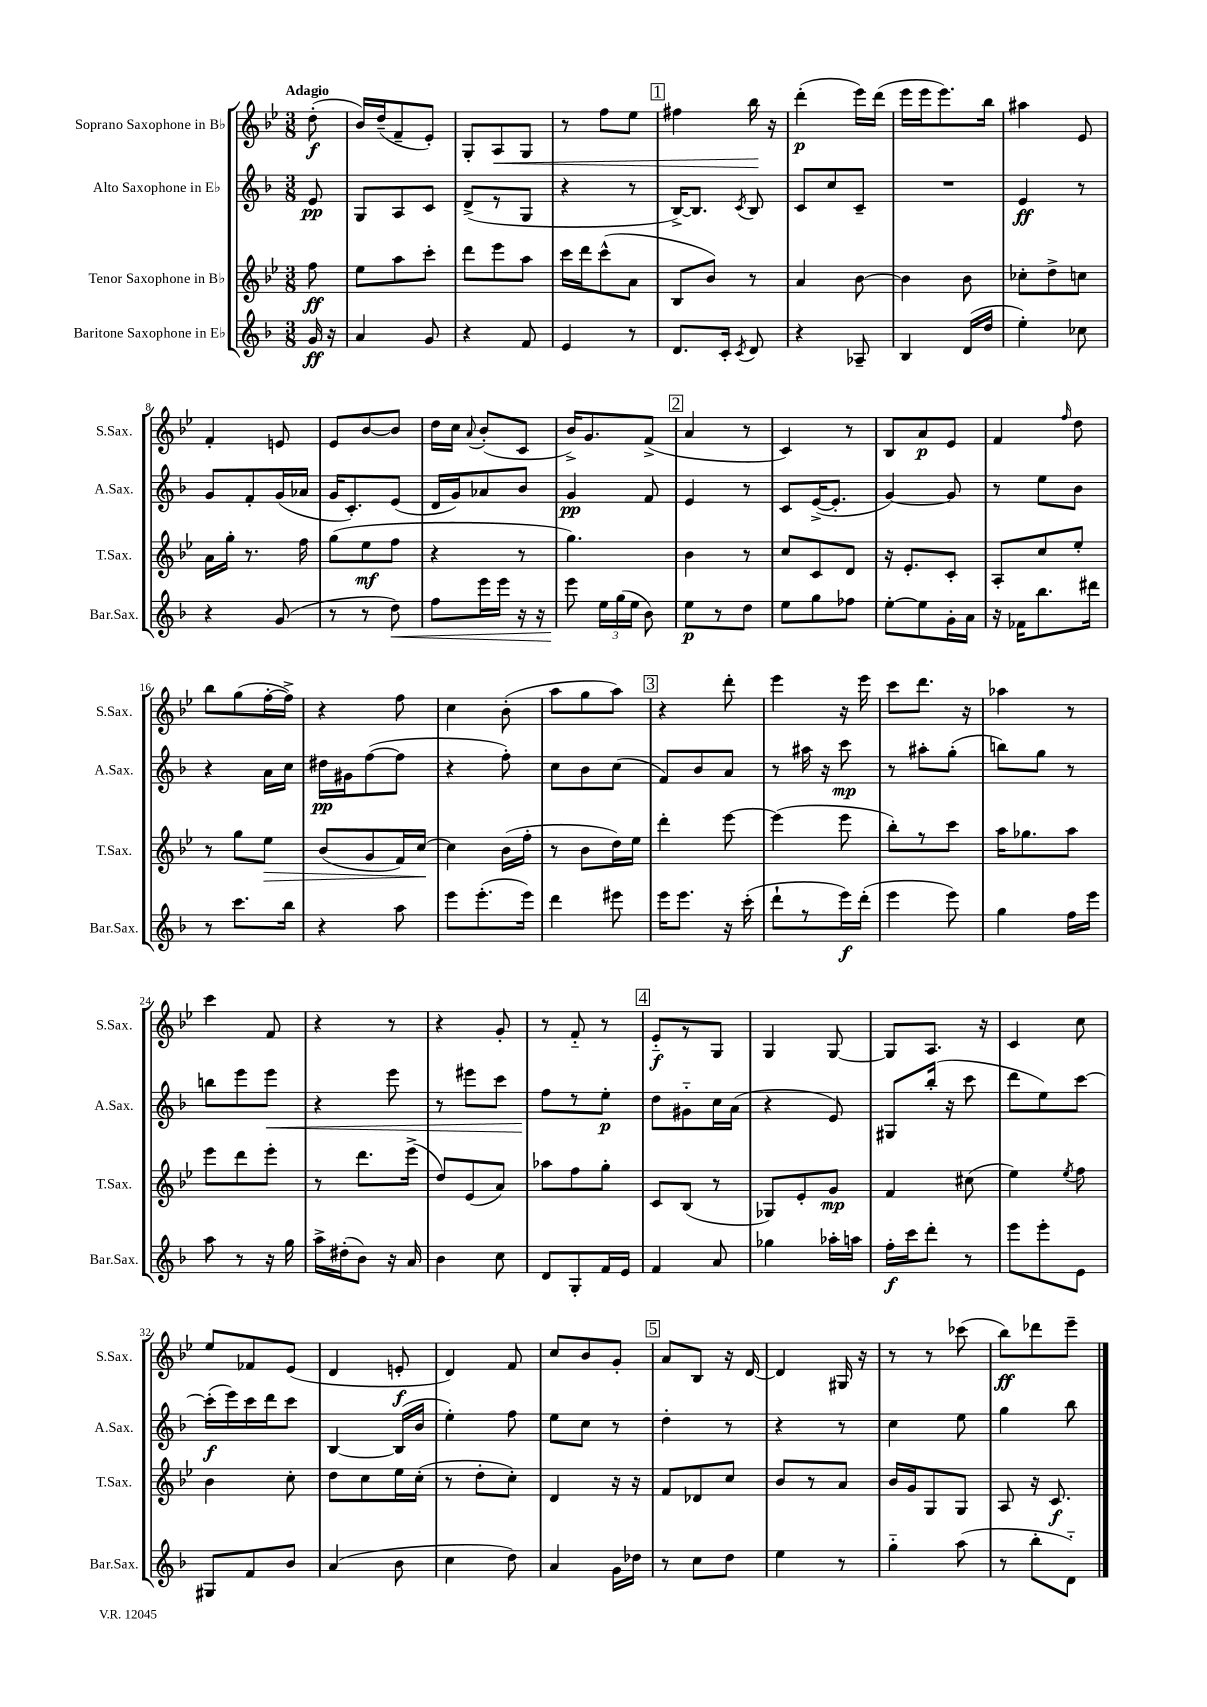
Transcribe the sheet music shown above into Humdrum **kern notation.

**kern	**kern	**kern	**kern
*staff4	*staff3	*staff2	*staff1
*clefG2	*clefG2	*clefG2	*clefG2
*k[b-]	*k[b-e-]	*k[b-]	*k[b-e-]
*M3/8	*M3/8	*M3/8	*M3/8
16g/	8ff\	8e/	(8dd'\
16r	.	.	.
=	=	=	=
4a/	8ee-\L	8G/L	16b-/LL)
.	.	.	(16dd~/J
.	8aa\	8A/	8f~/
8g/	8ccc'\J	8c/J	8e-'/J)
=	=	=	=
4r	8ddd\L	(8d^/L	8G'/L
.	8eee-\	8r	8A/
8f/	8aa\J	8G/J	8G/J
=	=	=	=
4e/	16ccc\LL	4r	8r
.	16ddd\J	.	.
.	(8ccc^^\	.	8ff\L
8r	8a\J	8r	8ee-\J
=	=	=	=
8.d/L	8B-/L	[16B-^/LK)	4ff#\
.	.	8.B-/]J	.
.	8b-/J)	.	.
16c'/Jk	.	.	.
8qc/	.	8qc/	.
8d/	8r	8B-/	16bb-\
.	.	.	16r
=	=	=	=
4r	4a/	8c/L	(4ddd'\
.	.	8cc/	.
8A-~/	[8b-\	8c~/J	16eee-\LL)
.	.	.	(16ddd\JJ
=	=	=	=
4B-/	4b-\]	4.r	16eee-\LL
.	.	.	16eee-\J
.	.	.	8.eee-\)
(16d/LL	8b-\	.	.
16dd/JJ	.	.	16bb-\Jk
=	=	=	=
4ee'\)	8cc-'\L	4e/	4aa#\
.	8dd^\	.	.
8cc-\	8cc\J	8r	8e-/
=	=	=	=
4r	16a\LL	8g/L	4f'/
.	16gg'\JJ	.	.
.	8.r	8f'/	.
(8g/	.	(16g/L	8e/
.	16ff\	16a-/JJ	.
=	=	=	=
8r	(8gg\L	16g/LK	8e-/L
.	.	8.c'/)	.
8r	8ee-\	.	[8b-/
8dd\)	8ff\J	(8e/J	8b-/]J
=	=	=	=
8ff\L	4r	16d/LL	16dd\LL
.	.	16g/J)	16cc\JJ
.	.	.	8qqa/
16eee\L	.	8a-/	(8b-'/L
16eee\JJ	.	.	.
16r	8r	8b-/J	8c/J
16r	.	.	.
=	=	=	=
8eee\	4.gg\)	4g/	16b-^/LK)
.	.	.	8.g/
24ee\LL	.	.	.
(24gg\	.	.	.
24ee\JJ	.	.	.
8b-\)	.	8f/	(8f^/J
=	=	=	=
8ee\L	4b-\	4e/	4a/
8r	.	.	.
8dd\J	8r	8r	8r
=	=	=	=
8ee\L	8cc/L	8c/L	4c/)
8gg\	8c/	([16e^/K	.
.	.	8.e'/]J	.
8ff-\J	8d/J	.	8r
=	=	=	=
[8ee'\L	16r	[4g/)	8B-/L
.	8.e-'/L	.	.
8ee\]	.	.	8a/
16g'\L	8c'/J	8g/]	8e-/J
16a\JJ	.	.	.
=	=	=	=
16r	8A'/L	8r	4f/
16f-\LK	.	.	.
8.bb-\	8cc/	8ee\L	.
.	.	.	16qqff/
.	8ee-'/J	8b-\J	8dd\
16ddd#\Jk	.	.	.
=	=	=	=
8r	8r	4r	8bb-\L
8.ccc\L	8gg\L	.	(8gg\
.	8ee-\J	16a\LL	[16ff'\L
16bb-\Jk	.	16cc\JJ	16ff^\]JJ)
=	=	=	=
4r	(8b-/L	16dd#\LL	4r
.	.	16g#\J	.
.	8g/	([8ff\	.
8aa\	16f/L)	8ff\]J	8ff\
.	[16cc/JJ	.	.
=	=	=	=
8eee\L	4cc\]	4r	4cc\
(8.eee'\	.	.	.
.	(16b-\LL	8ff'\)	(8b-'\
16eee\Jk)	16ff'\JJ	.	.
=	=	=	=
4ddd\	8r	8cc\L	8aa\L
.	8b-\L	8b-\	8gg\
8eee#\	16dd\L)	(8cc\J	8aa\J)
.	16ee-\JJ	.	.
=	=	=	=
16eee\LK	4ddd'\	8f/L)	4r
8.eee\J	.	.	.
.	.	8b-/	.
16r	[8eee-\	8a/J	8ddd'\
(16ccc'\	.	.	.
=	=	=	=
8ddd`\L	(4eee-\]	8r	4eee-\
8r	.	16aa#\	.
.	.	16r	.
16eee\L)	8eee-\	8ccc\	16r
(16ddd'\JJ	.	.	16eee-\
=	=	=	=
4eee\	8bb-'\L)	8r	8ccc\L
.	8r	8aa#'\L	8.ddd\J
8eee\)	8ccc\J	(8gg'\J	.
.	.	.	16r
=	=	=	=
4gg\	16aa\LK	8bb\L)	4aa-\
.	8.gg-\	.	.
.	.	8gg\J	.
16ff\LL	8aa\J	8r	8r
16eee\JJ	.	.	.
=	=	=	=
8aa\	8eee-\L	8bb\L	4ccc\
8r	8ddd\	8eee\	.
16r	8eee-'\J	8eee\J	8f/
16gg\	.	.	.
=	=	=	=
16aa^\LL	8r	4r	4r
(16dd#'\J	.	.	.
8b-\J)	8.ddd\L	.	.
16r	.	8eee\	8r
16a/	(16eee-^\Jk	.	.
=	=	=	=
4b-\	8dd/L)	8r	4r
.	(8e-/	8eee#\L	.
8cc\	8a/J)	8ccc\J	8g'/
=	=	=	=
8d/L	8aa-\L	8ff\L	8r
8G'/	8ff\	8r	8f'~/
16f/L	8gg'\J	8ee'\J	8r
16e/JJ	.	.	.
=	=	=	=
4f/	8c/L	8dd\L	8e-'~/L
.	(8B-/J	8g#'~\	8r
8a/	8r	16cc\L	8G/J
.	.	(16a\JJ	.
=	=	=	=
4gg-\	8G-/L)	4r	4G/
.	8e-'/	.	.
16aa-'\LL	8g/J	8e/)	[8G/
16aa\JJ	.	.	.
=	=	=	=
16ff'\LL	4f/	8G#/L	8G/]L
16ccc\J	.	.	.
8ddd'\J	.	(16bb-'/Jk	8.A/J
.	.	16r	.
8r	(8cc#\	8ccc\	.
.	.	.	16r
=	=	=	=
8eee\L	4ee-\)	8ddd\L	4c/
8eee'\	.	8ee\)	.
.	8qee-/	.	.
8e\J	8ff\	[8ccc\J	8cc\
=	=	=	=
8G#/L	4b-\	(16ccc'\]LL	8ee-/L
.	.	16eee\)	.
8f/	.	16ccc\	8f-/
.	.	16ddd\J	.
8b-/J	8cc'\	8ccc\J	(8e-/J
=	=	=	=
(4a/	8dd\L	[4B-/	4d/
.	8cc\	.	.
8b-\	16ee-\L	(16B-/]LL	8e'/
.	(16cc'\JJ	16b-/JJ	.
=	=	=	=
4cc\	8r	4ee'\)	4d/)
.	8dd'\L	.	.
8dd\)	8cc'\J)	8ff\	8f/
=	=	=	=
4a/	4d/	8ee\L	8cc/L
.	.	8cc\J	8b-/
16g\LL	16r	8r	8g'/J
16dd-\JJ	16r	.	.
=	=	=	=
8r	8f/L	4dd'\	8a/L
8cc\L	8d-/	.	8B-/J
8dd\J	8cc/J	8r	16r
.	.	.	[16d/
=	=	=	=
4ee\	8b-/L	4r	4d/]
.	8r	.	.
8r	8a/J	8r	16G#/
.	.	.	16r
=	=	=	=
4gg'~\	16b-/LL	4cc\	8r
.	16g/J	.	.
.	8G/	.	8r
(8aa\	8G/J	8ee\	(8ccc-\
=	=	=	=
8r	8A/	4gg\	8bb-\L)
8bb-'\L	16r	.	8ddd-\
.	8.c/	.	.
8d'~\J)	.	8bb-\	8eee-~\J
==	==	==	==
*-	*-	*-	*-
